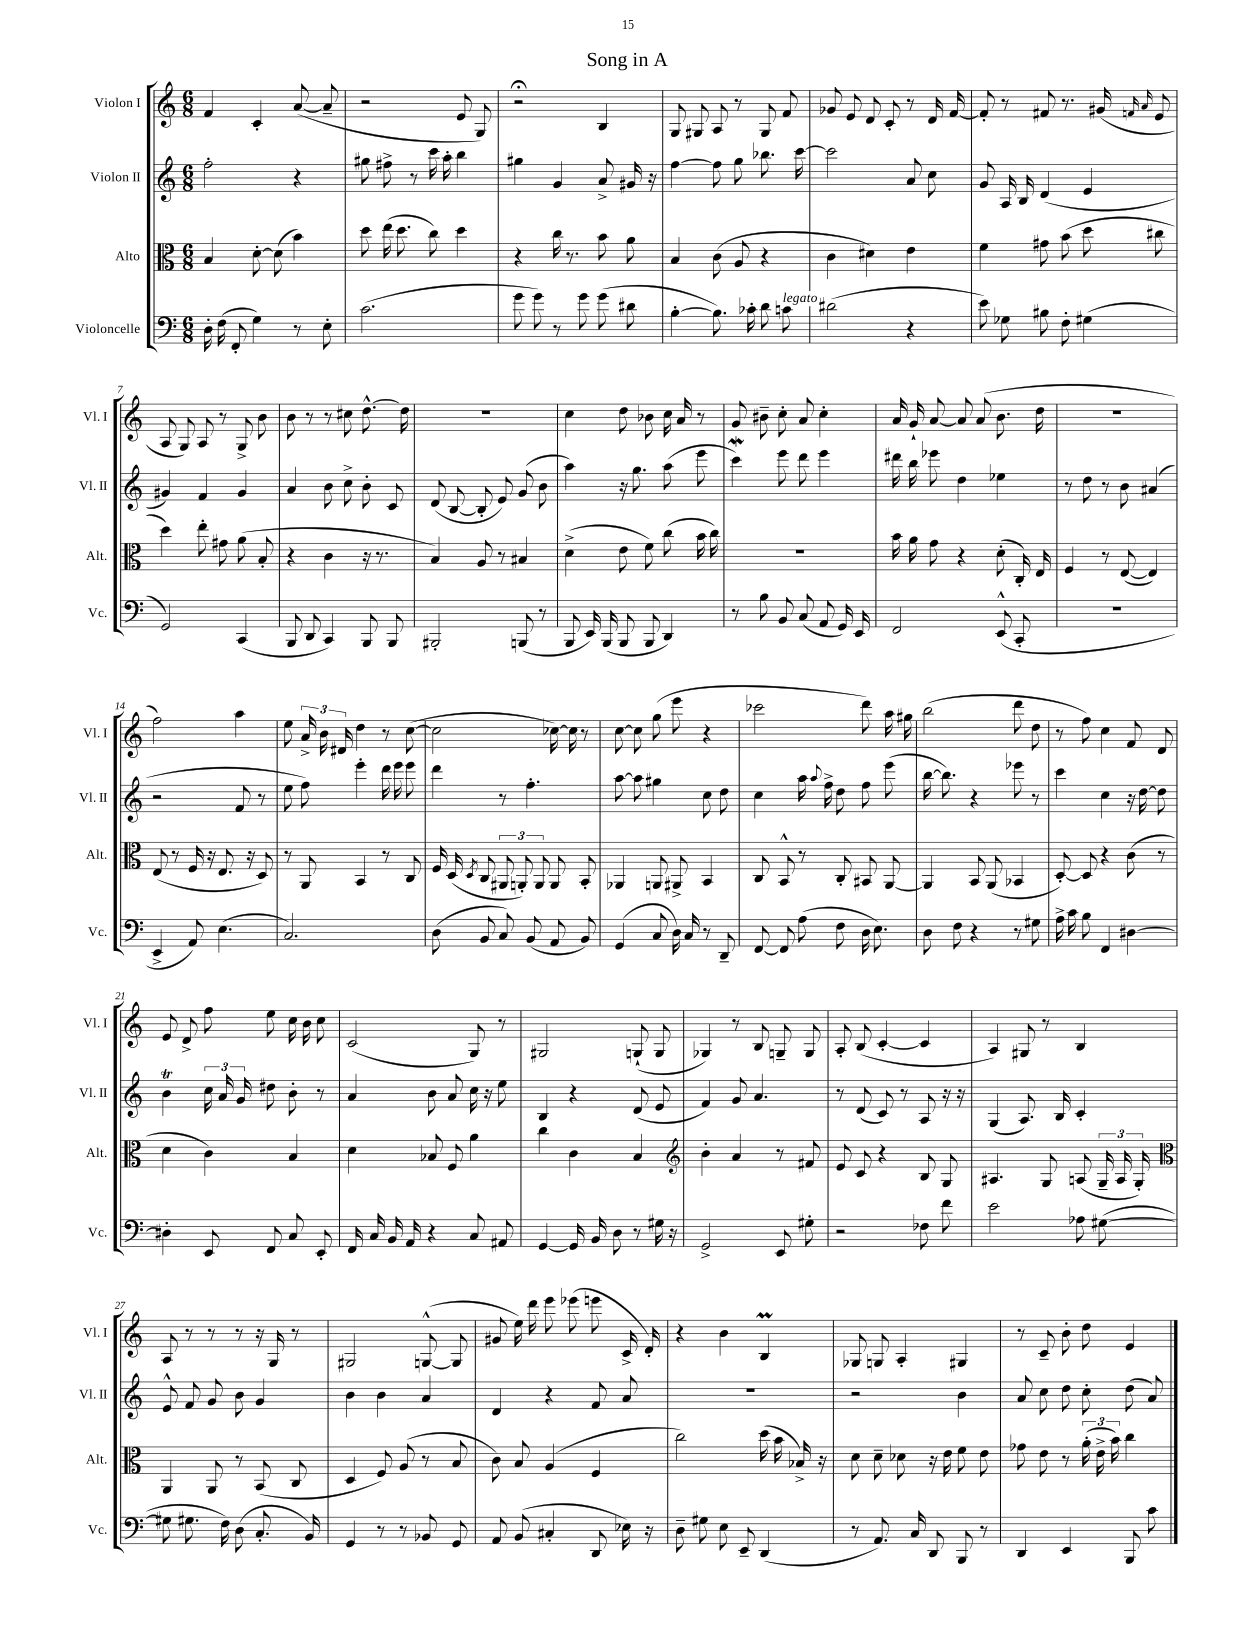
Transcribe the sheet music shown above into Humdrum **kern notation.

**kern	**kern	**kern	**kern
*staff4	*staff3	*staff2	*staff1
*clefF4	*clefC3	*clefG2	*clefG2
*k[]	*k[]	*k[]	*k[]
*M6/8	*M6/8	*M6/8	*M6/8
16D'	4B	2ff'	4f
(16F	.	.	.
8FF'	.	.	.
4G)	[8d'	.	4c'
.	(8d]	.	.
8r	4b)	4r	([8a
8E'	.	.	8a~]
=	=	=	=
(2.c	8dd	8gg#	2r
.	(16ee	8ff#^	.
.	8.dd	.	.
.	.	8r	.
.	8cc)	16ccc	.
.	.	16aa'	.
.	4dd	4bb	8e
.	.	.	8G)
=	=	=	=
8g	4r	4gg#	2r;
8g)	.	.	.
8r	16cc	4g	.
.	8.r	.	.
8g	.	.	.
(8g	8b	8a^	4B
8d#	8a	16g#	.
.	.	16r	.
=	=	=	=
[4B'	4B	[4ff	8G
.	.	.	8G#
8.B])	(8c	8ff]	8A
.	8A	8gg	8r
16c-'	.	.	.
8d	4r	8.bb-	8G#
8c	.	.	8f
.	.	[16ccc	.
=	=	=	=
(2d#	4c	2ccc]	8g-
.	.	.	8e
.	4d#)	.	8d
.	.	.	8c'
4r	4e	8a	8r
.	.	8cc	16d
.	.	.	[16f
=	=	=	=
8e)	4f	8g	8f']
8G-	.	16A	8r
.	.	16B	.
8B#	8g#	(4d	8f#
8F'	(8b	.	8.r
(4G#	8dd	4e	.
.	.	.	(16g#
.	.	.	16qqf
.	.	.	16qqa
.	8cc#	.	8e
=	=	=	=
2GG)	4dd)	4g#)	8A
.	.	.	8G)
.	8ee'	4f	8A
.	8g#	.	8r
(4CC	(8a	4g#	8G^
.	8B'	.	8b
=	=	=	=
8BBB	4r	4a	8b
8DD	.	.	8r
4CC)	4c	8b	8r
.	.	8cc^	8cc#
8BBB	16r	8b'	[8.dd^^
.	8.r	.	.
8BBB	.	8c	.
.	.	.	16dd]
=	=	=	=
2BBB#'	4B)	(8d	2.r
.	.	[8B	.
.	8A	8B']	.
.	8r	8e)	.
(8BBB	4B#	(8g	.
8r	.	8b	.
=	=	=	=
8BBB	(4d^	4aa)	4cc
16EE)	.	.	.
(16BBB	.	.	.
8BBB	8e	16r	8dd
.	.	8.gg	.
8BBB	8f)	.	8b-
4DD)	(8cc	(8aa	16cc
.	.	.	16a
.	16b	8eee	8r
.	16cc)	.	.
=	=	=	=
8r	2.r	4ccc)	8g
8B	.	.	8b#~
8BB	.	8eee	8cc'
(8C	.	8ddd	8a
8AA	.	4eee	4cc'
16GG)	.	.	.
16EE	.	.	.
=	=	=	=
2FF	16b	16ddd#	16a
.	16a	16bb	16g`
.	8g	8eee-	[8a
.	4r	4dd	8a]
.	.	.	(8a
(8EE^^	(8d'	4ee-	8.b
8CC'	16C')	.	.
.	16E	.	16dd
=	=	=	=
2.r	4F	8r	2.r
.	.	8dd	.
.	8r	8r	.
.	([8E	8b	.
.	4E])	(4a#	.
=	=	=	=
4EE^	(8E	2r	2ff)
.	8r	.	.
8AA)	16F	.	.
.	16r	.	.
(4.E	8.E	.	.
.	.	8f	4aa
.	16r	.	.
.	8D)	8r	.
=	=	=	=
2.C)	8r	8ee	8ee
.	8AA	8ff)	24a^
.	.	.	24b
.	.	.	24d#
.	4BB	4eee'	4dd
.	8r	16ddd	8r
.	.	16eee	.
.	8C	8eee	([8cc
=	=	=	=
(8D	16F	4ddd	2cc]
.	(16D	.	.
.	8qD	.	.
8BB	8C	.	.
8C)	12AA#	8r	.
.	12AA')	.	.
(8BB	.	4.ff'	.
.	12AA	.	.
8AA	8AA	.	[16cc-)
.	.	.	16cc-]
8BB)	8BB'	.	8r
=	=	=	=
(4GG	4AA-	[8aa	[8cc
.	.	8aa]	8cc]
8C	8AA	4gg#	(8gg
16D)	8AA#^	.	8eee
16C	.	.	.
8r	4BB	8cc	4r
8DD~	.	8dd	.
=	=	=	=
[8FF	8C	4cc	2ccc-
8FF]	8BB^^	.	.
(8A	8r	16aa	.
.	.	8qqaa	.
.	.	16ff^	.
8F	8C'	8dd	.
16D	8BB#	8ff	8ddd)
8.E)	.	.	.
.	[8AA	(8eee	16aa
.	.	.	16gg#
=	=	=	=
8D	4AA]	[16bb	(2bb
.	.	8.bb])	.
8F	.	.	.
4r	8BB	4r	.
.	(8AA	.	.
8r	4BB-	8eee-	8ddd
8G#	.	8r	8dd
=	=	=	=
16A^	[8D')	4ccc	8r
16c	.	.	.
8B	8D]	.	8ff)
4FF	4r	4cc	4cc
[4D#	(8c	16r	8f
.	.	[16dd	.
.	8r	8dd]	8d
=	=	=	=
4D#']	4d	4b	8e
.	.	.	8d^
8EE	4c)	24cc	8ff
.	.	24a	.
.	.	24g	.
8FF	.	8dd#	8ee
8C	4B	8b'	16cc
.	.	.	16b
8EE'	.	8r	8cc
=	=	=	=
16FF	4d	4a	(2c
16C	.	.	.
16BB	.	.	.
16AA	.	.	.
4r	8B-	8b	.
.	8F	8a	.
8C	4a	16cc	8G)
.	.	16r	.
8AA#	.	8ee	8r
=	=	=	=
[4GG	4cc	4B	2G#
16GG]	4c	4r	.
16BB	.	.	.
8D	.	.	.
8r	4B	(8d	(8G`
16G#	.	8e	8G
16r	.	.	.
=	=	=	=
*	*clefG2	*	*
2GG^	4b'	4f)	4G-)
.	4a	8g	8r
.	.	4.a	8B
8EE	8r	.	8G~
8G#'	8f#	.	8G
=	=	=	=
2r	8e	8r	8A'
.	8c	(8d	(8B
.	4r	8c)	[4c'
.	.	8r	.
8F-	8B	8A	4c]
8f	8G	16r	.
.	.	16r	.
=	=	=	=
2e	4.A#	(4G	4A)
.	.	8.A)	8G#
.	8G	.	8r
.	.	16B	.
8A-	(8A	4c'	4B
([8G#	24G~	.	.
.	24A	.	.
.	24G')	.	.
=	=	=	=
*	*clefC3	*	*
8G#]	4AA	8e^^	8A
8.G#	.	8f	8r
.	8AA	8g	8r
16F)	.	.	.
(8D	8r	8b	8r
8.C'	(8BB	4g	16r
.	.	.	16G
.	8C	.	8r
16BB)	.	.	.
=	=	=	=
4GG	4D	4b	2G#
8r	8F)	4b	.
8r	(8A	.	.
8BB-	8r	4a	([8G^^
8GG	8B	.	8G]
=	=	=	=
8AA	8c)	4d	8g#
(8BB	8B	.	16ee)
.	.	.	16ddd
4C#'	(4A	4r	8eee
.	.	.	(8eee-
8DD	4F	8f	8eee
16E-)	.	8a	16c^
16r	.	.	16d')
=	=	=	=
8D~	2cc)	2.r	4r
8G#	.	.	.
8E	.	.	4b
8EE~	.	.	.
(4DD	(16dd	.	4B
.	16b	.	.
.	16B-^)	.	.
.	16r	.	.
=	=	=	=
8r	8d	2r	8G-
8.AA)	8d~	.	8G
.	8d-	.	4A'
16C	.	.	.
8DD	16r	.	.
.	16e	.	.
8BBB	8f	4b	4G#
8r	8e	.	.
=	=	=	=
4DD	8g-	8a	8r
.	8e	8cc	8c~
4EE	8r	8dd	8b'
.	(24a'	8cc'	8dd
.	24e^	.	.
.	24b)	.	.
8BBB	4cc	(8dd	4e
8c	.	8a)	.
==	==	==	==
*-	*-	*-	*-
